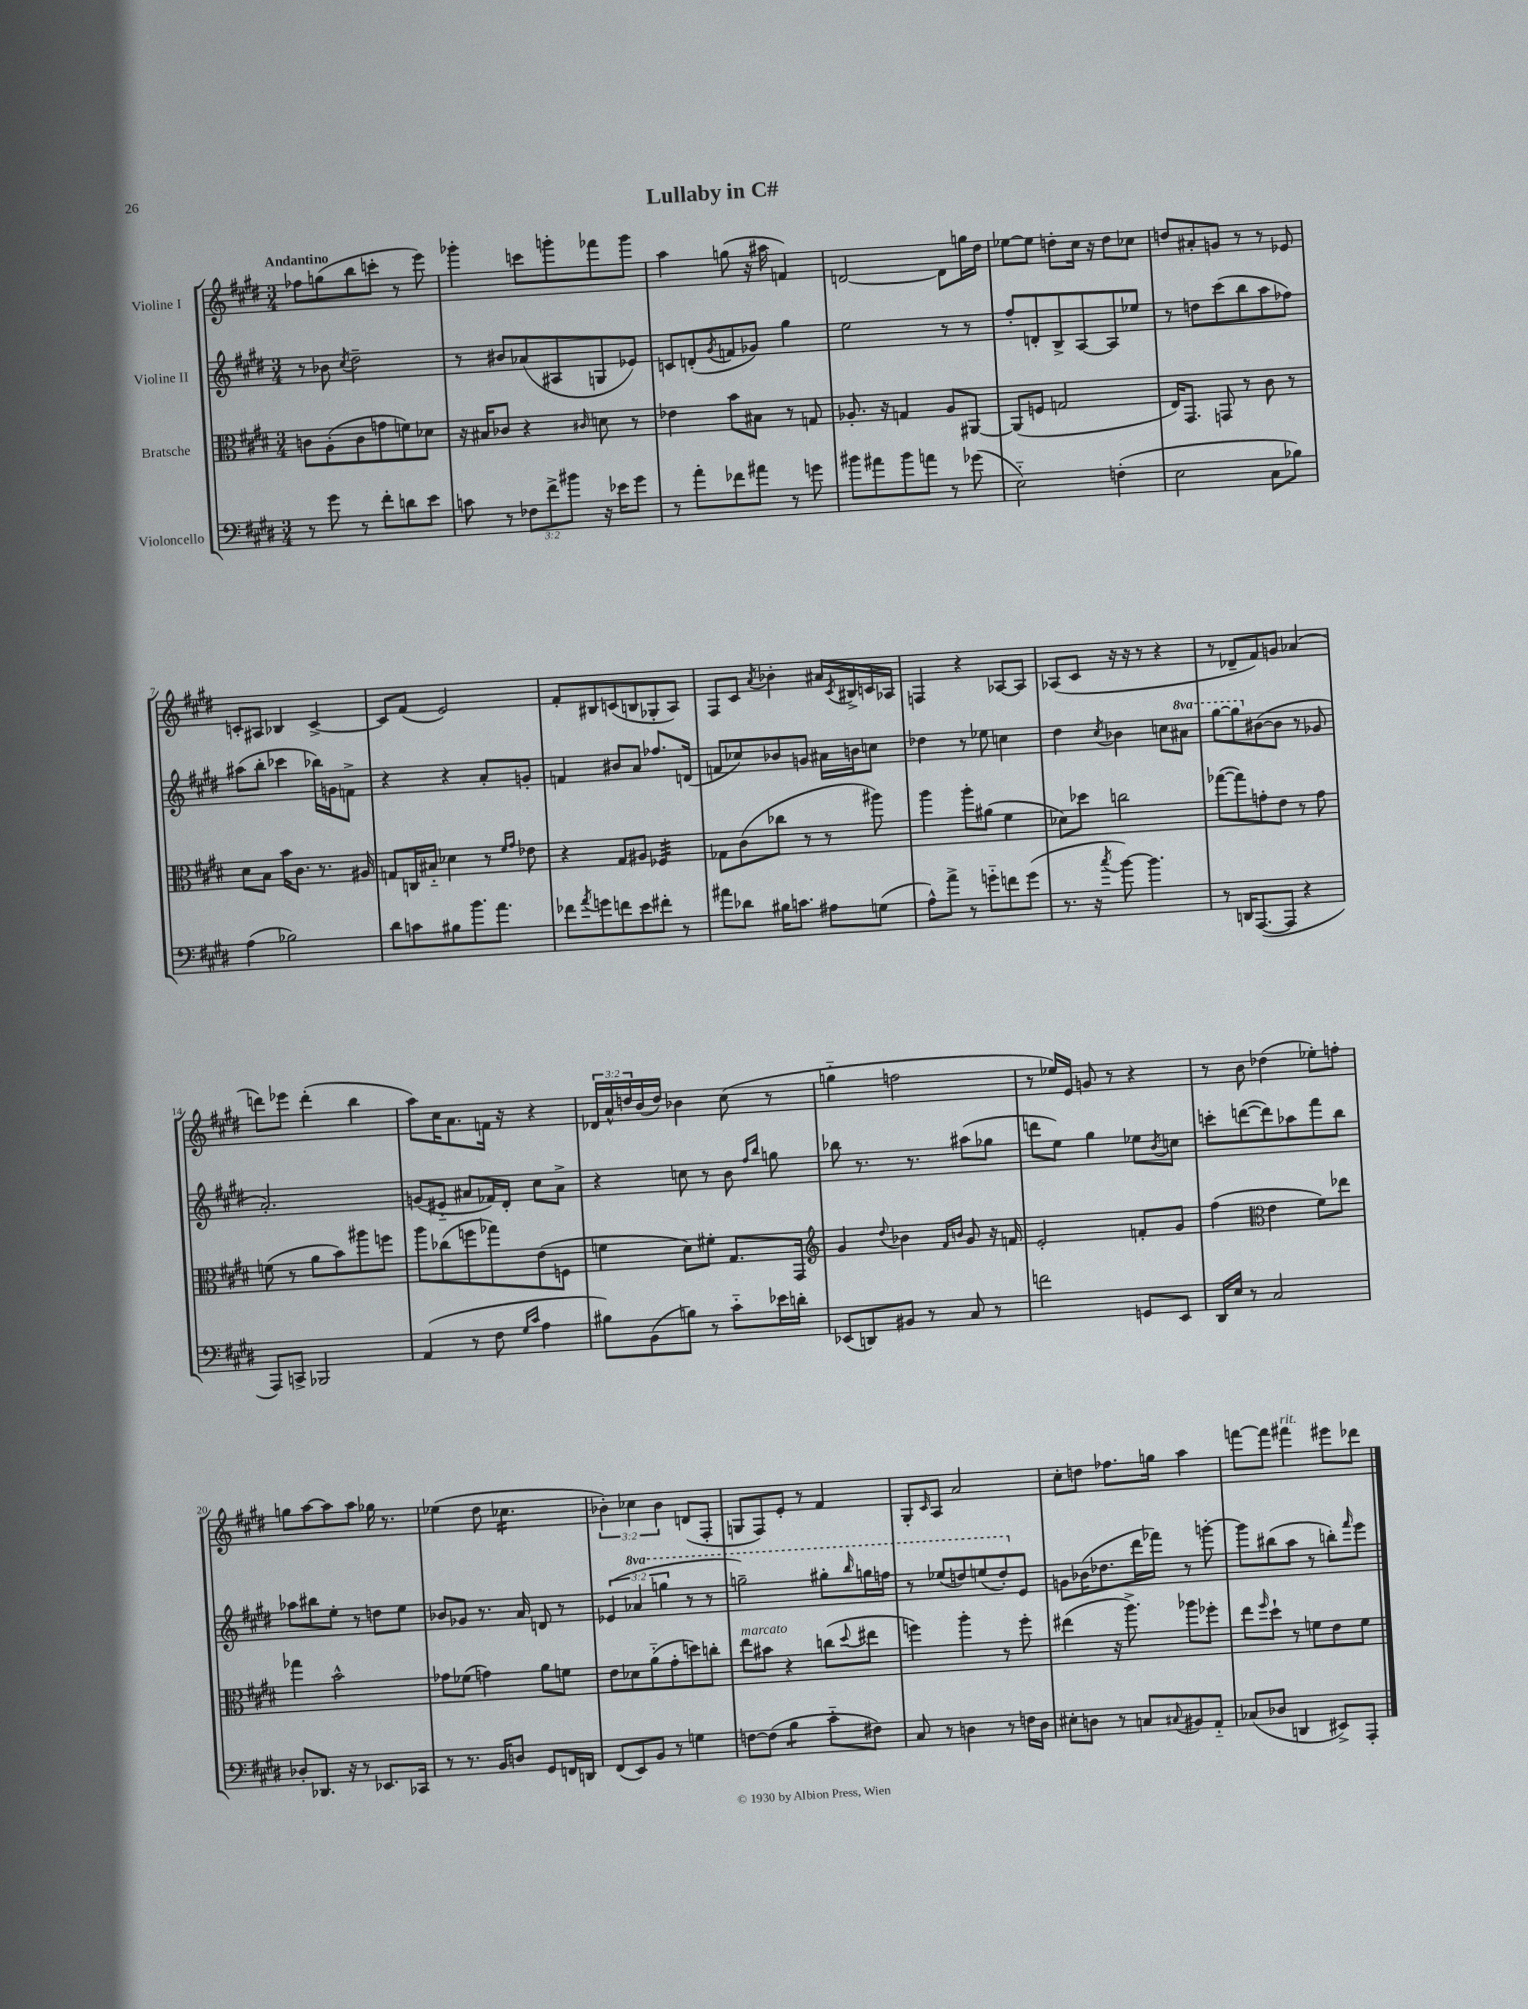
\header { title = "Lullaby in C#" }
<<
\new StaffGroup <<
\new Staff = "s0" \with { instrumentName = "Violine I" } {
    \clef treble \key e \major \numericTimeSignature \time 3/4 \override Staff.TupletNumber.text = #tuplet-number::calc-fraction-text \tempo "Andantino"
    fes''8 g''8( b''8 c'''8-. r8 e'''8) |
    ges'''4-. c'''8 g'''8-. fes'''8 g'''8 |
    a''4 g''8( r16 ais''16 f'4) |
    d'2~ d'8 g''16 dis''16 |
    ees''8~ ees''8 d''8-. cis''16 r16 d''8 ces''8 |
    d''8 ais'8-. g'8 r8 r8 ees'8 |
    c'8-. ais8 bes4 c'4~-> |
    c'8 fis'8( e'2) |
    fis'8-. bis8 c'8( b8 ges8-. a8) |
    fis8 cis'8 \acciaccatura { a'8 } bes'4-. ais'16 \acciaccatura { cis'8 } bis16-> c'16 aes16 |
    f4 r4 aes8~ aes8 |
    aes8( cis'8 r16 r16 r8 r4 |
    r8 des'8-- fis'8) g'8 aes'4( |
    d'''8) ees'''8 d'''4-.( b''4 |
    a''8) cis''16 a'8. f'16 r16 r4 |
    \tuplet 3/2 { des'16 a'16-^ d''16 } b'16( d''16) bes'4 cis''8( r8 |
    g''4-_ f''2 |
    r8 ees''16) e'16 g'8 r8 r4 |
    r8 b'8 des''4( ees''8-.) f''8-. |
    g''8 a''8~ a''8 a''8 ges''16 r8. |
    ees''4( dis''8 ces''4.:16 |
    \tuplet 3/2 { bes'4-.) ces''4 bes'4 } d'8( fis8-. |
    g8 fis8) e'8-. r8 fis'4 |
    gis8-. \grace { cis'16 } a8 a'2 |
    cis''8-. d''8 fes''8. g''16 a''4 |
    f'''8~ f'''8 fis'''4^\markup { \italic "rit." } eis'''8 des'''8 \bar "|." |
}
\new Staff = "s1" \with { instrumentName = "Violine II" } {
    \clef treble \key e \major \numericTimeSignature \time 3/4 \override Staff.TupletNumber.text = #tuplet-number::calc-fraction-text \set Staff.ottavationMarkups = #ottavation-simple-ordinals
    r8 bes'8 \acciaccatura { cis''8 } dis''2-- |
    r8 bis'8 aes'8( ais8 g8 ees'8) |
    c'8 d'8-.( \acciaccatura { gis'8 } f'8 ges'8) gis''4 |
    e''2 r8 r8 |
    fis''8-. d'8-. b8-> a8~ a8 ees''8 |
    r8 d''8 cis'''8( b''8 a''8 fes''8) |
    ais''8( b''8-. ces'''4 bes''16) g'16 f'8-> |
    r4 r4 a'8-. g'8-. |
    f'4 bis'8 a'8 fes''8. d'16( |
    f'8 ces''8) bes'8 g'8 ais'16 b'16 c''8 |
    des''4 r8 ees''8 c''4 |
    dis''4 \acciaccatura { cis''8 } bes'4 c''8 \ottava #1 ais''8 |
    gis'''8~ gis'''8 \ottava #0 bis'8~( bis'8 r8 ges'8 |
    a'2.-.) |
    g'8( eis'8-_ ais'8 fes'16) dis'16-. cis''8 ais'8-> |
    r4 c''8 r8 b'8 \grace { fis''16 b''16 } g''8 |
    bes''8 r8. r8. ais''8( ges''8 |
    d'''8 e''8) gis''4 ees''8 \acciaccatura { b'8 } c''8 |
    c'''8-. d'''8~( d'''8) aes''8 fis'''8 b''8 |
    aes''8 bis''8 e''8-. r8 d''8 e''8 |
    bes'8 ges'8 r8. a'16 d'8 r8 |
    \tuplet 3/2 { ees'4( \ottava #1 aes''4 g'''4 } r8 r8 |
    g'''2--) gis'''8-. \grace { b'''16 } g'''16 f'''16 |
    r8 ees'''8( d'''8) e'''8( d'''8-.) \ottava #0 e'8 |
    g'8 bes'16( des''8. dis'''16 fes'''16) r8 g'''8~-. |
    g'''8 bis''8( a''8 r8 b''8-.) \grace { fis'''16 } e'''8 \bar "|." |
}
\new Staff = "s2" \with { instrumentName = "Bratsche" } {
    \clef alto \key e \major \numericTimeSignature \time 3/4
    c'8 a8-.( c'8 g'8 f'8) des'8 |
    r16 bis16 ces'8 r4 \grace { cis'16 } d'8 r8 |
    ees'4 b'8 bis8 r8 g8 |
    aes8.-. r16 g4 aes8 ais,8~ |
    ais,8( f8 g2 |
    e16) gis,8. g,8 r8 cis'8 r8 |
    dis'8 b8 b'16 cis'8. r8. ais16 |
    g8 c16 bis16-_ des'4 r8 \grace { fis'16 gis'16 } ees'8 |
    r4 gis8 ais8 fes4:32 |
    ges8 cis'8( ces''8 r8 r8 ais''8) |
    a''4 a''8-. ais'8( fis'4 |
    des'8) des''8 c''2 |
    ges''8~( ges''8) g'8-. e'8 r8 g'8 |
    f'8( r8 a'8 b'8) ais''8 f''8 |
    a''8 ces''8( f''8 ges''8) e'8( f8 |
    f'4 dis'8) fis'8-. gis8. gis,16 |
    \clef treble gis'4 \appoggiatura { dis''8 } bes'4 \grace { fis'16 b'16 } gis'8 r16 f'16 |
    e'2-. f'8-. gis'8 |
    fis''4( \clef alto e'4 fis'8) ees''8 |
    ges''4 b'2-^ |
    ges'8 fes'8( g'4) a'8 f'8 |
    e'8 des'8 a'8-_( gis'8-. d''8) c''8-. |
    e''8^\markup { \italic "marcato" } bis'8 r4 c''8( \appoggiatura { dis''8 } eis''8 |
    f''4) a''4-. r8 f''8-. |
    eis''4( r16 a''8.->) aes''8 fes''8-. |
    e''8 \grace { fis''16 } dis''8-! r8 f'8 e'8 f'8 \bar "|." |
}
\new Staff = "s3" \with { instrumentName = "Violoncello" } {
    \clef bass \key e \major \numericTimeSignature \time 3/4 \override Staff.TupletNumber.text = #tuplet-number::calc-fraction-text
    r8 gis'8 r8 fis'8-. d'8 e'8 |
    c'8 r8 \tuplet 3/2 { fes8 fis'8-> bis'8 } r16 ees'16 gis'8 |
    r8 a'8-. fes'8 ais'8 r8 g'8 |
    bis'8 ais'8 bis'8 a'8 r8 ges'8( |
    e2-_) f4-.( |
    e2 cis8 bes8) |
    a4( bes2) |
    dis'8 c'8 bis8 b'8. a'8. |
    fes'8 \acciaccatura { a'8 } g'8 f'8 e'8 fis'8-. r8 |
    ais'8 des'8 bis16 c'8. ais8 g8( |
    a8-^) a'8-> r8 g'8-_ f'8 g'8( |
    r8. r16 \acciaccatura { cis''8 } b'8~) b'4. |
    r8 d,16 a,,8.~( a,,8 r4 |
    a,,8) c,8-> bes,,2 |
    a,4( r8 fis8 \grace { gis16 cis'16 } a4 |
    bis8) b,8( b8) r8 cis'8-_ ees'16 d'16-. |
    ees,8( d,8) bis,8 r8 cis8 r8 |
    f'2 g,8 e,8 |
    dis,16 e16 r8 cis2 |
    des8-. des,8. r16 r8 ees,8. ces,16 |
    r8 r8. b,16 d8 gis,8 f,16 d,16 |
    fis,8( e,8) b,8 r8 g4 |
    f8~ f8( b4:8 cis'8-_ fis8) |
    cis8 r8 d4 r8 f16 d16 |
    eis8-. d8 r8 c8 \appoggiatura { cis8 } bis,8 a,8-_ |
    ces8( des8 d,4 eis,8->) a,,8-. \bar "|." |
}
>>
>>
